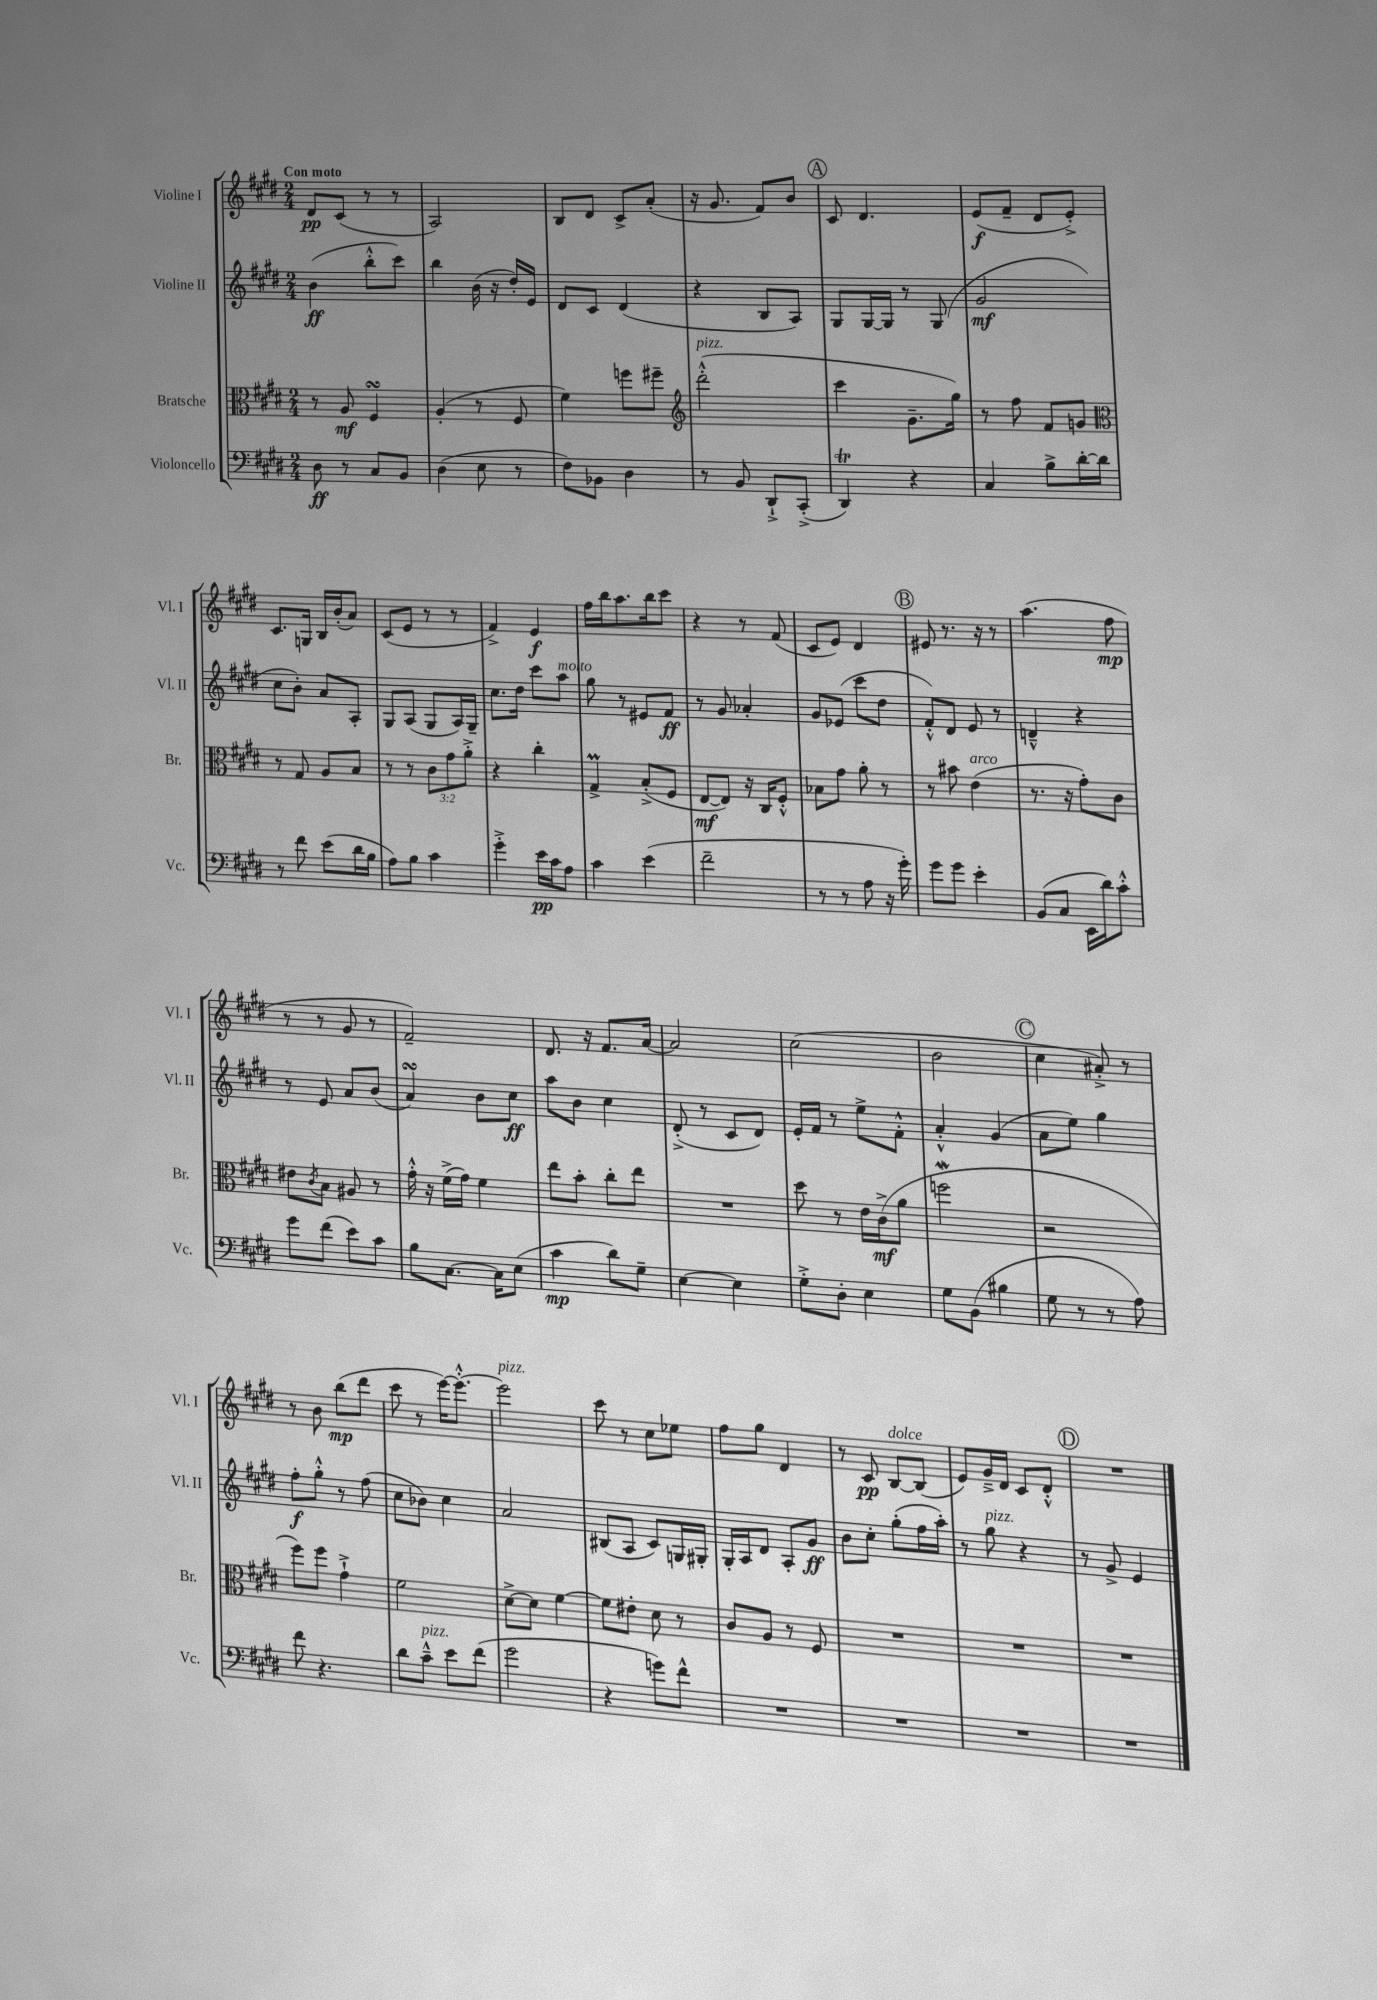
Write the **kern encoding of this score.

**kern	**kern	**kern	**kern
*staff4	*staff3	*staff2	*staff1
*clefF4	*clefC3	*clefG2	*clefG2
*k[f#c#g#d#]	*k[f#c#g#d#]	*k[f#c#g#d#]	*k[f#c#g#d#]
*M2/4	*M2/4	*M2/4	*M2/4
8D#	8r	(4b	8d#
8r	8A	.	(8c#
8C#	4F#	8bb'^^	8r
8BB	.	8ccc#)	8r
=	=	=	=
(4D#	(4A'	4bb	2A)
8E	8r	(16b	.
.	.	16r	.
8r	8F#	16dd#')	.
.	.	16e	.
=	=	=	=
8F#)	4f#)	8d#	8B
8BB-	.	8c#	8d#
4D#	8ff	(4d#	8c#^
.	8ff#~	.	(8a'
=	=	=	=
*	*clefG2	*	*
8r	(2ddd#'^^	4r	16r
.	.	.	8.g#
8BB	.	.	.
8DD#`^	.	8B	8f#)
(8CC#'^	.	8A)	8b
=	=	=	=
4DD#)	4ccc#	8G#	8c#
.	.	[16G#	4.d#
.	.	16G#]	.
4r	8.g#~	8r	.
.	.	(8G#	.
.	16gg#)	.	.
=	=	=	=
4C#	8r	2g#	(8e
.	8ff#	.	8f#~
8B^	8f#	.	8d#
[16d#'	8g	.	8e'^)
16d#]	.	.	.
=	=	=	=
*	*clefC3	*	*
8r	8r	8cc#	8.c#
8f#	8G#	8b')	.
.	.	.	16G
(8e	8A	8a	16B
.	.	.	(16b'
16d#	8B	8A'	8a)
16B	.	.	.
=	=	=	=
8A)	8r	8G#	(8c#
8B	8r	(8A	8e
4c#	12c#	8G#	8r
.	12g#	.	.
.	.	16A)	8r
.	12a'^	.	.
.	.	16G#~	.
=	=	=	=
4g#'^	4r	8.cc#	4f#^)
.	.	16dd#	.
16e	4cc#'	8ccc#	4e
16c#	.	.	.
8A	.	8aa	.
=	=	=	=
4c#	4G#^	8gg#	16ff#
.	.	.	16bb
.	.	8r	8.aa
(4e	(8B'^	8e#	.
.	.	.	16bb
.	8F#	8f#	8ccc#
=	=	=	=
2f#~	[8E	8r	4r
.	8E])	8g#	.
.	16r	4a-'	8r
.	16C#	.	.
.	8F#'^^	.	(8f#
=	=	=	=
8r	8B-	8g#	8c#
8r	8g#	(8e-	8e)
8A	8a'	8ccc#	4d#
16r	8r	8dd#	.
16g#')	.	.	.
=	=	=	=
8g#	8r	8f#'^^)	8e#
8g#	8b#	8d#	8.r
4e'	(4e	8e	.
.	.	.	16r
.	.	8r	8r
=	=	=	=
(8BB	8.r	4d~^^	(4.aa
8C#	.	.	.
.	16r	.	.
16EE	8g#')	4r	.
16d#)	.	.	.
8c#'^^	8c#	.	8ff#
=	=	=	=
8g#	8e#	8r	8r
.	8qc#	.	.
(8f#	8B	8e	8r
8e)	8A#	8a	8g#
8c#	8r	(8b	8r
=	=	=	=
8B	16g#'^^	4a)	2f#~)
.	16r	.	.
[8.C#	(16f#^	.	.
.	16g#)	.	.
.	4f#	8b	.
16C#]	.	.	.
(8E	.	8cc#	.
=	=	=	=
4c#	8ee	8aa	8.d#
.	8b'	8b	.
.	.	.	16r
8d#)	8cc#'	4cc#	8.f#
8G#~	8ee	.	.
.	.	.	[16a
=	=	=	=
[4E	2r	(8d#'^	2a]
.	.	8r	.
4E]	.	8c#	.
.	.	8d#)	.
=	=	=	=
8G#'^	8dd#	16e'	(2cc#
.	.	16f#	.
8D#'	8r	8r	.
4E	16e	8ee^	.
.	(16c#^	.	.
.	8a	8f#'^^	.
=	=	=	=
8G#	2ff	4a'^^	2b
(8BB	.	.	.
4B#	.	(4g#	.
=	=	=	=
8G#	2r	8a	4cc#
8r	.	8ee)	.
8r	.	4gg#	8a#'^)
8A)	.	.	8r
=	=	=	=
8f#	8ff#)	8ff#'	8r
4.r	8ff#	8gg#'^^	8b
.	4g#`^	8r	(8bb
.	.	(8ff#	8ddd#
=	=	=	=
8d#	2f#	8cc#	8ccc#
8c#~^^	.	8b-)	8r
8e	.	4cc#	[16eee)
.	.	.	8.eee'^^_
(8f#	.	.	.
=	=	=	=
2g#	[8d#^	2a	2eee]
.	8d#]	.	.
.	[4f#	.	.
=	=	=	=
4r	8f#]	(8B#	8ccc#
.	8e#'	8A	8r
8g)	8d#	8c#)	8cc#
8f#^^	8r	16G	8ee-
.	.	16G#'	.
=	=	=	=
2r	8c#	16G#'	8ff#
.	.	16A	.
.	8A	8d#	8gg#
.	8r	8A'	4d#
.	8F#	8g#	.
=	=	=	=
2r	2r	8b	8r
.	.	8cc#'	8c#
.	.	(8gg#'	[8B
.	.	16ff#	(8B]
.	.	16aa')	.
=	=	=	=
2r	2r	8r	8e)
.	.	8gg#	16g#~^
.	.	.	16d#
.	.	4r	8c#
.	.	.	8d#'^^
=	=	=	=
2r	2r	8r	2r
.	.	8g#^	.
.	.	4e	.
==	==	==	==
*-	*-	*-	*-
